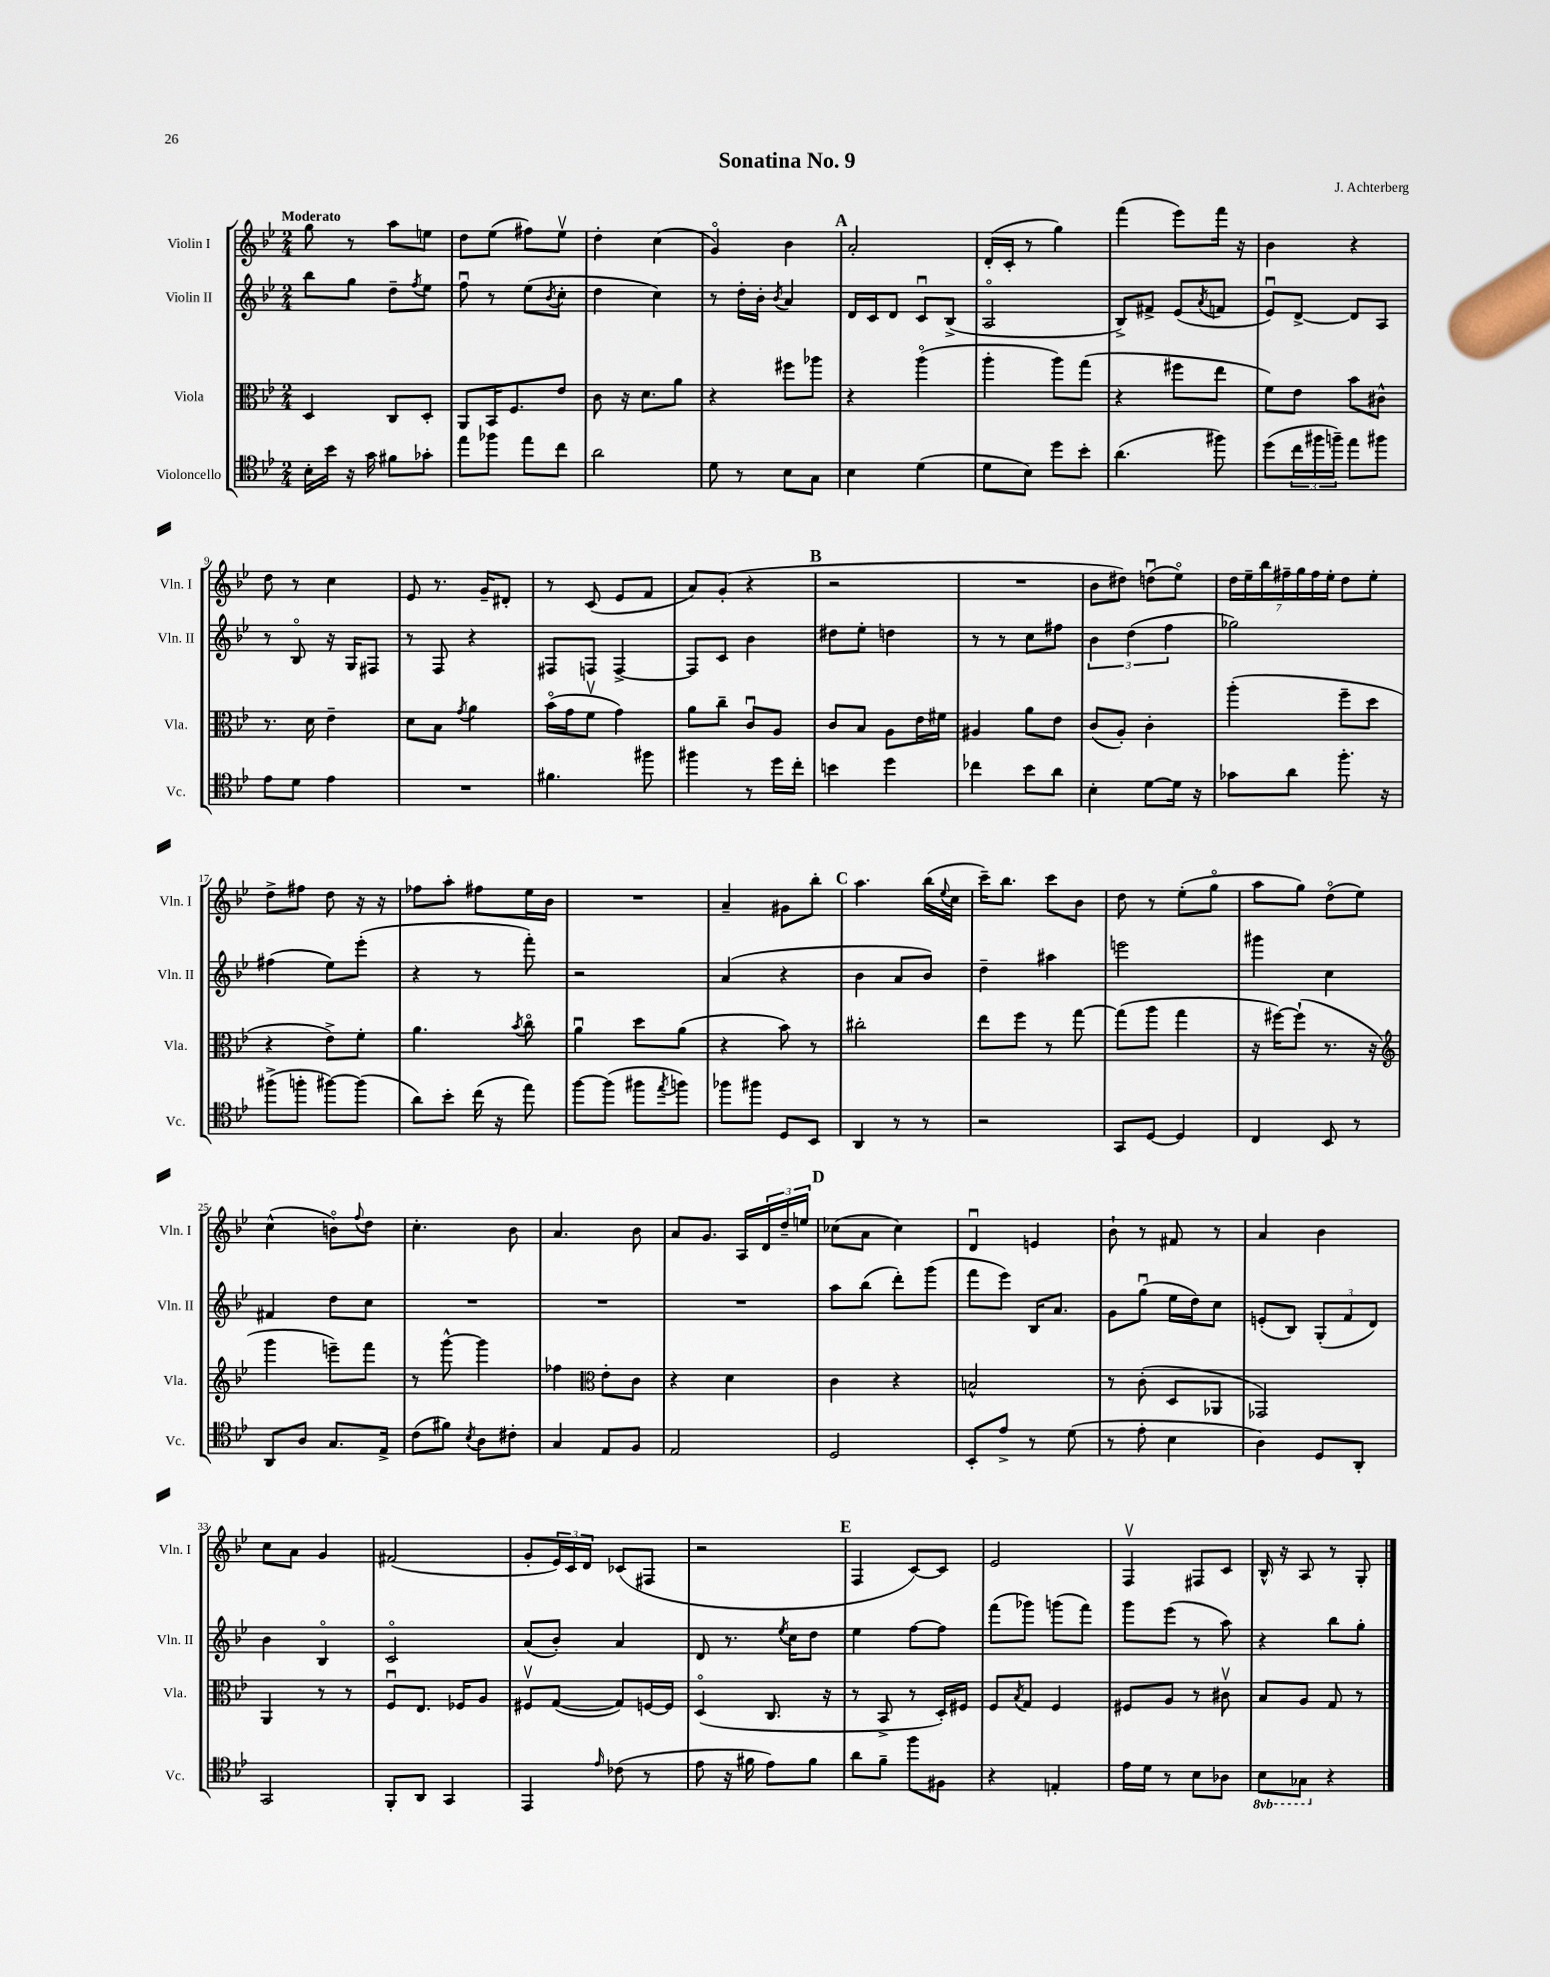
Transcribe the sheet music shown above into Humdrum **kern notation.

**kern	**kern	**kern	**kern
*staff4	*staff3	*staff2	*staff1
*clefC4	*clefC3	*clefG2	*clefG2
*k[b-e-]	*k[b-e-]	*k[b-e-]	*k[b-e-]
*M2/4	*M2/4	*M2/4	*M2/4
16B-'\LL	4D/	8bb-\L	8gg\
16b-\JJ	.	.	.
16r	.	8gg\J	8r
16g\	.	.	.
8f#\L	8C/L	8dd~\L	8aa\L
.	.	8qff/	.
8g-'\J	8D'/J	8ee-\J	8ee\J
=	=	=	=
8ee-\L	8AA/L	8ffu\	8dd\L
8ff-\J	16BB-/K	8r	(8ee-\J
.	8.F/	.	.
8ee-\L	.	(8ee-\L	8ff#\L)
.	.	8qb-/	.
8cc\J	8e-/J	8cc'\J	8ee-v\J
=	=	=	=
2a\	8c\	4dd\	4dd'\
.	16r	.	.
.	8.d\L	.	.
.	.	4cc\)	(4cc\
.	8a\J	.	.
=	=	=	=
8d\	4r	8r	4go/)
8r	.	16dd'\LL	.
.	.	16b-'\JJ	.
.	.	8qb-/	.
8B-\L	8ff#\L	4a/	4b-\
8G\J	8aa-\J	.	.
=	=	=	=
4B-\	4r	16d/LL	2a'/
.	.	16c/J	.
.	.	8d/J	.
(4d\	(4aao\	8cu/L	.
.	.	(8B-^/J	.
=	=	=	=
8d\L	4aa'\	2Ao/	(16d'/LL
.	.	.	16c'/JJ
8B-\J)	.	.	8r
8dd\L	8aa\L)	.	4gg\)
8b-'\J	(8gg\J	.	.
=	=	=	=
(4.a\	4r	8B-^/L)	(4fff\
.	.	8f#^/J	.
.	8ff#\L	(8e-/L	8eee-\L)
.	.	8qa/	.
8ff#\)	8ee-\J	8f/J	16fff\Jk
.	.	.	16r
=	=	=	=
(8dd\L	8f\L)	8e-u/L)	4b-\
24cc\L	8e-\J	[8d^/J	.
24ff#\	.	.	.
24ff~\JJ)	.	.	.
8ee-\L	8b-\L	8d/]L	4r
8ff#\J	8c#^^\J	8A/J	.
=	=	=	=
8e-\L	8.r	8r	8dd\
8d\J	.	8B-o/	8r
.	16d\	.	.
4e-\	4e-~\	16r	4cc\
.	.	16G/LK	.
.	.	8F#/J	.
=	=	=	=
2r	8d\L	8r	8e-/
.	8B-\J	8F/	8.r
.	8qg/	.	.
.	4a\	4r	.
.	.	.	16g~/LK
.	.	.	8d#'/J
=	=	=	=
4.f#\	(16b-o\LL	8F#/L	8r
.	16g\J	.	.
.	8fv\J	8F/J	(8c/
.	4g\)	[4F^/	8e-/L
8ff#\	.	.	8f/J
=	=	=	=
4ff#\	8a\L	8F/]L	8a/L)
.	8cc~\J	8c/J	(8g'/J
8r	8cu/L	4b-\	4r
16dd\LL	8A/J	.	.
16cc'\JJ	.	.	.
=	=	=	=
4b\	8c/L	8dd#\L	2r
.	8B-/J	8ee-'\J	.
4dd\	8A\L	4dd\	.
.	16e-\L	.	.
.	16f#\JJ	.	.
=	=	=	=
4cc-\	4A#/	8r	2r
.	.	8r	.
8b-\L	8a\L	8cc\L	.
8a\J	8e-\J	8ff#\J	.
=	=	=	=
4B-'\	(8c/L	6b-\	8b-\L
.	8A'/J)	.	8dd#\J)
.	.	(6dd\	.
[8d\L	4c'\	.	(8ddu\L
.	.	6ff\	.
16d\]Jk	.	.	8ee-o\J)
16r	.	.	.
=	=	=	=
8g-\L	(4aa'\	2gg-\)	28dd\LL
.	.	.	28ee-~\
.	.	.	28bb-\
.	.	.	28ff#~\
8a\J	.	.	.
.	.	.	28gg\
.	.	.	28ff#\
.	.	.	28ee-'\JJ
8.ff'\	8ff~\L	.	8dd\L
.	8dd\J	.	8ee-'\J
16r	.	.	.
=	=	=	=
(8ff#^\L	4r	(4ff#\	8dd^\L
8ff'\J	.	.	8ff#\J
[8ff#\L)	8e-^\L)	8ee-\L)	8dd\
(8ff#\]J	8f'\J	(8eee-'\J	16r
.	.	.	16r
=	=	=	=
8a\L)	4.a\	4r	8ff-\L
8b-'\J	.	.	8aa'\J
(16cc\	.	8r	8ff#\L
16r	.	.	.
.	8qb-/	.	.
8ee-\)	8cco\	8fff'\)	16ee-\L
.	.	.	16b-\JJ
=	=	=	=
[8ff\L	4au\	2r	2r
(8ff\]J	.	.	.
8ff#\L	8dd\L	.	.
8qee-/	.	.	.
8ff\J)	(8a\J	.	.
=	=	=	=
8ff-\L	4r	(4a/	4a~/
8ff#\J	.	.	.
8D/L	8b-\)	4r	8g#\L
8BB-/J	8r	.	8bb-'\J
=	=	=	=
4AA/	2cc#'\	4b-\	4.aa\
8r	.	8a/L	.
8r	.	8b-/J)	(16bb-\LL
.	.	.	8qqee-/
.	.	.	16cc\JJ
=	=	=	=
2r	8ee-\L	4dd~\	16ccc~\LK)
.	.	.	8.bb-\J
.	8ff\J	.	.
.	8r	4aa#\	8ccc\L
.	[8gg\	.	8b-\J
=	=	=	=
8GG/L	(8gg\]L	2eee\	8dd\
[8D/J	8aa\J	.	8r
4D/]	4gg\	.	(8ee-'\L
.	.	.	8ggo\J
=	=	=	=
4C/	16r	4ggg#\	8aa\L
.	[16ff#\LK)	.	.
.	(8ff#`\]J	.	8gg\J)
8BB-/	8.r	4cc\	(8ddo\L
8r	.	.	8ee-\J)
.	16r	.	.
=	=	=	=
*	*clefG2	*	*
8AA/L	4ggg\	4f#/	(4cc^^\
8A/J	.	.	.
8.G/L	8eee~\L)	8dd\L	8bo\L)
.	.	.	8qqff/
.	8fff\J	8cc\J	8dd\J
16E-^/Jk	.	.	.
=	=	=	=
(8c\L	8r	2r	4.cc'\
8f#\J)	[8ggg^^\	.	.
8qB-/	.	.	.
8A\L	4ggg\]	.	.
8c#'\J	.	.	8b-\
=	=	=	=
4G/	4ff-\	2r	4.a/
*	*clefC3	*	*
8E-/L	8e-'\L	.	.
8F/J	8c\J	.	8b-\
=	=	=	=
2E-/	4r	2r	8a/L
.	.	.	8.g/J
.	4d\	.	.
.	.	.	16A/LL
.	.	.	24d/
.	.	.	24dd~/
.	.	.	24ee/JJ
=	=	=	=
2D/	4c\	8aa\L	(8cc-\L
.	.	(8bb-\J	8a\J
.	4r	8ddd'\L)	4cc-\)
.	.	(8ggg\J	.
=	=	=	=
8BB-'/L	2B^^/	8fff\L	4du/
8e-^/J	.	8eee-\J)	.
8r	.	16B-/LK	4e/
.	.	8.a/J	.
(8d\	.	.	.
=	=	=	=
8r	8r	8g\L	8b-`\
8e-'\	(8c'\	(8ggu\J	8r
4B-\	8D/L	16ee-\LL	8f#/
.	.	16dd\J)	.
.	8AA-/J	8cc\J	8r
=	=	=	=
4A\)	2GG-/)	(8e'/L	4a/
.	.	8B-/J)	.
8D/L	.	(12G'/L	4b-\
.	.	12f/	.
8AA'/J	.	.	.
.	.	12d/J)	.
=	=	=	=
2GG/	4AA/	4b-\	8cc\L
.	.	.	8a\J
.	8r	4B-o/	4g/
.	8r	.	.
=	=	=	=
8FF'/L	8Fu/L	2co/	(2f#/
8AA/J	8.E-/J	.	.
4GG/	.	.	.
.	16F-/LK	.	.
.	8A/J	.	.
=	=	=	=
4EE-/	8F#v/L	(8a/L	8g'/L
.	([8G/J	8b-'/J)	24e-/L)
.	.	.	24c/
.	.	.	24d/JJ
16qqe-/	.	.	.
(8c-\	8G/]L)	4a/	(8c-/L
8r	[16F/L	.	8F#/J
.	16F/]JJ	.	.
=	=	=	=
8e-\	(4Do/	8d/	2r
16r	.	8.r	.
16f#\	.	.	.
8e-\L)	8.C/	.	.
.	.	8qee-/	.
.	.	16cc\LK	.
8f#\J	.	8dd\J	.
.	16r	.	.
=	=	=	=
8a\L	8r	4ee-\	4F/
8f~\J	8BB-^/	.	.
8ff\L	8r	[8ff\L	[8c/L)
8F#\J	16D'/LL)	8ff\]J	8c/]J
.	16F#/JJ	.	.
=	=	=	=
4r	8F/L	(8fff\L	2e-/
.	8qB-/	.	.
.	8G/J	8ggg-\J)	.
4E'/	4F/	(8ggg\L	.
.	.	8fff\J)	.
=	=	=	=
16e-\LL	8F#/L	8ggg\L	4Fv/
16d\JJ	.	.	.
8r	8A/J	(8eee-\J	.
8B-\L	8r	8r	8F#/L
8A-\J	8c#v\	8aa\)	8c/J
=	=	=	=
8BB-\L	8B-/L	4r	16B-^^/
.	.	.	16r
8GG-\J	8A/J	.	8A/
4r	8G/	8bb-\L	8r
.	8r	8gg'\J	8G'/
==	==	==	==
*-	*-	*-	*-
